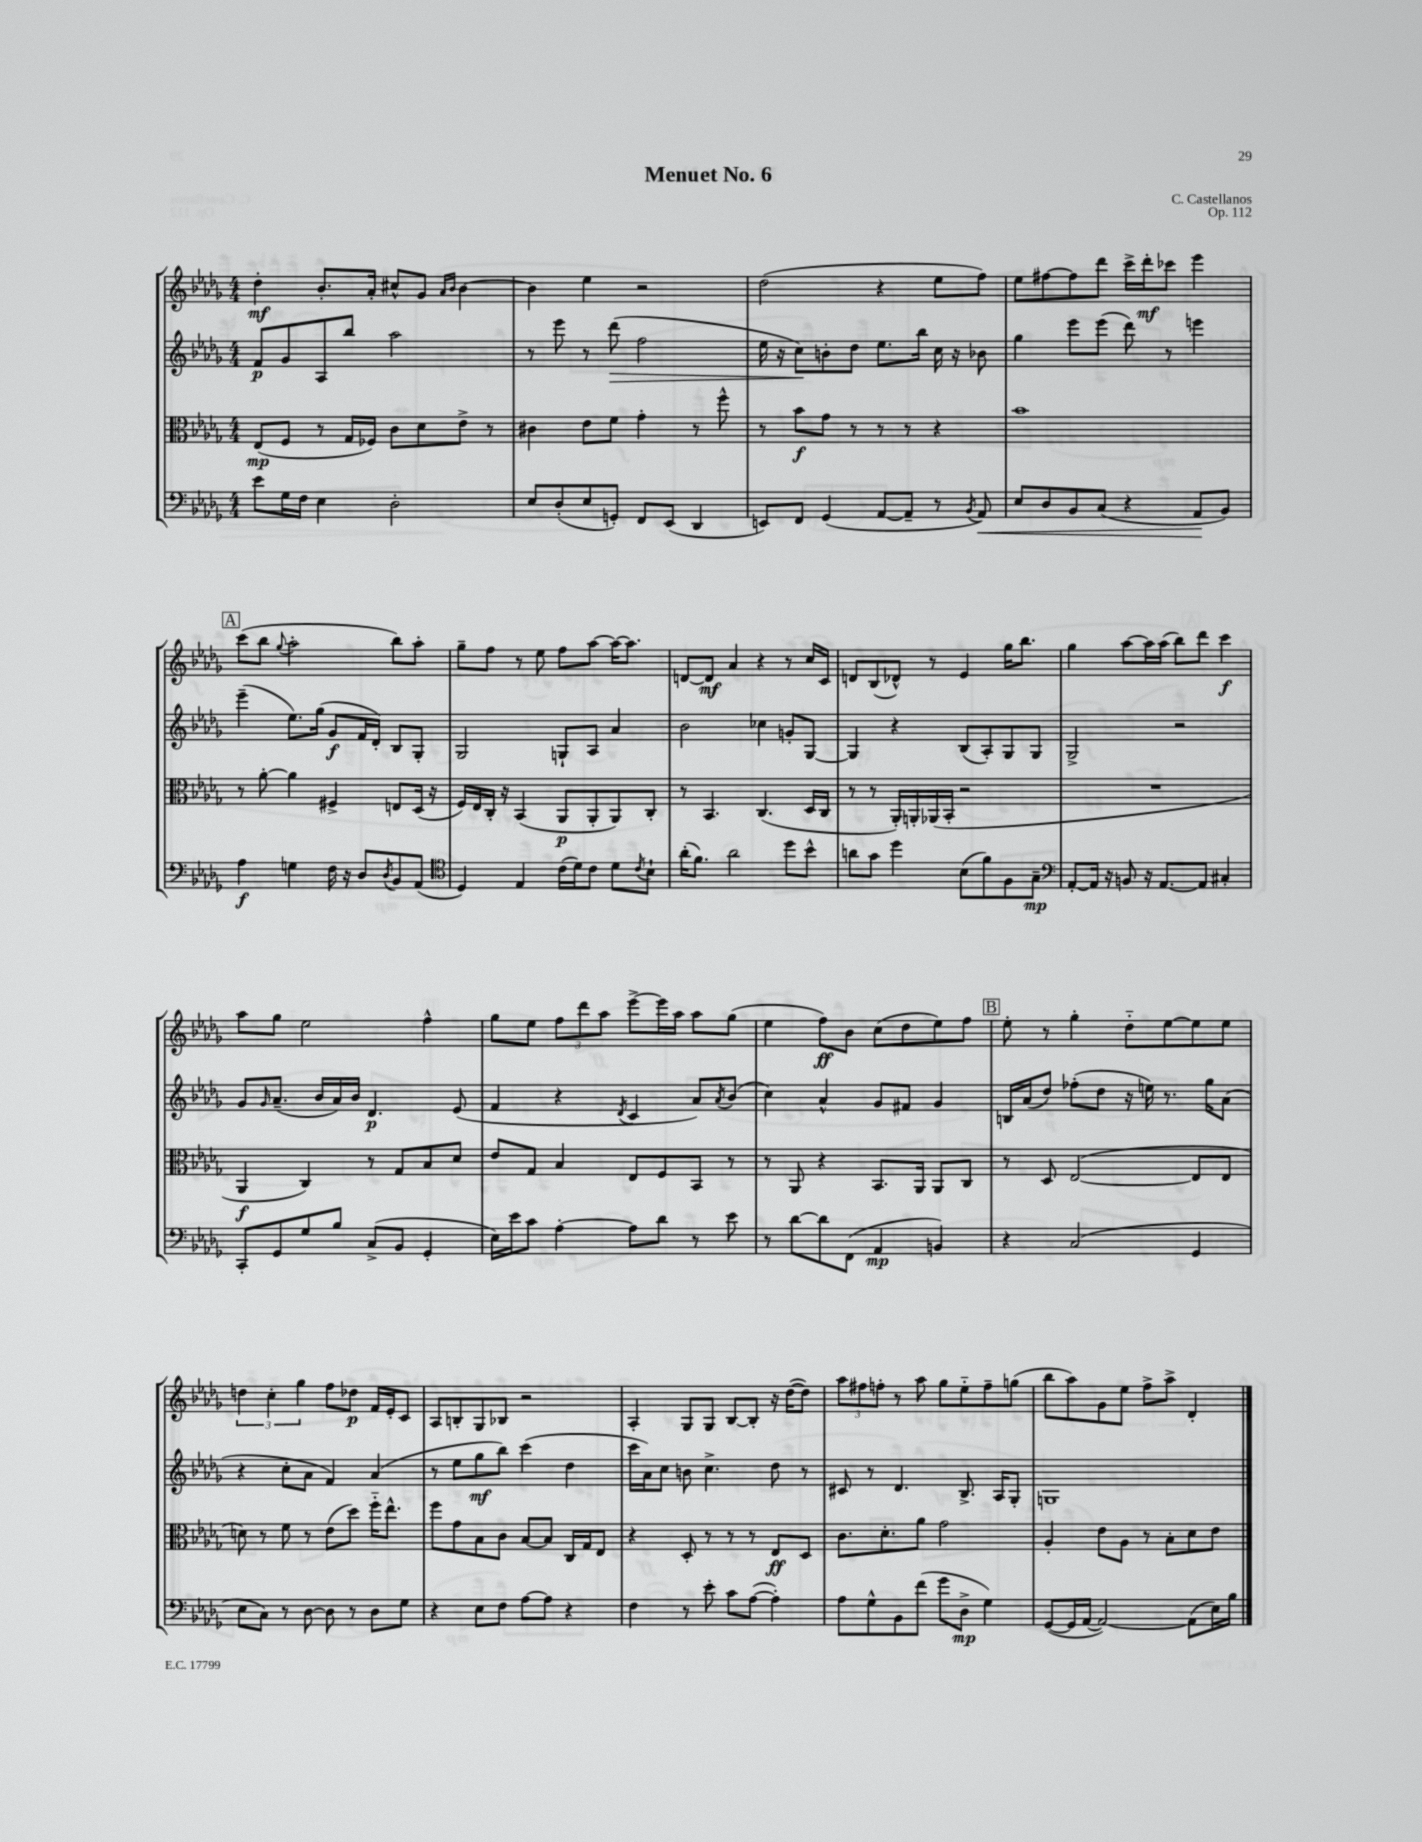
\header { title = "Menuet No. 6" composer = "C. Castellanos" opus = "Op. 112" }
<<
\new StaffGroup <<
\new Staff = "s0" {
    \clef treble \key des \major \numericTimeSignature \time 4/4
    des''4-.\mf bes'8.-. aes'16-. cis''8-^ ges'8 \grace { aes'16 bes'16 } bes'4~ |
    bes'4 ees''4 r2 |
    des''2( r4 ees''8 f''8) |
    ees''8 fis''8~ fis''8 des'''8 c'''16-> des'''16-.\mf ces'''8 ees'''4 |
    \mark \markup { \box "A" } c'''8( bes''8 \appoggiatura { ges''8 } aes''2-. bes''8) aes''8-. |
    ges''8-- f''8 r8 ees''8 f''8 aes''8~ aes''16~ aes''8. |
    d'8~ d'8\mf aes'4 r4 r8 c''16 c'16 |
    d'8 bes8( des'8-^) r8 ees'4 ges''16 bes''8. |
    ges''4 aes''8~ aes''16 aes''16( bes''8) des'''8 c'''4\f |
    aes''8 ges''8 ees''2 f''4-^ |
    ges''8 ees''8 \tuplet 3/2 { f''8 des'''8 aes''8 } ees'''8~-> ees'''16 aes''16 aes''8 ges''8( |
    ees''4 f''8\ff) bes'8 c''8( des''8 ees''8) f''8 |
    \mark \markup { \box "B" } ees''8-. r8 ges''4-. des''8-_ ees''8~ ees''8 ees''8 |
    \tuplet 3/2 { d''4 c''4-. ges''4 } f''8 des''8\p f'16 ees'16-. c'8 |
    aes8 b8-. ges8 bes8 r2 |
    aes4-. ges8 ges8 bes8~ bes8-. r16 des''16~( des''8) |
    \tuplet 3/2 { aes''8 fis''8 f''8-. } r8 aes''8 ges''8 ees''8-_ f''8-- g''8( |
    bes''8 aes''8) ges'8 ees''8 f''8-> aes''8-> des'4-. \bar "|." |
}
\new Staff = "s1" {
    \clef treble \key des \major \numericTimeSignature \time 4/4
    f'8\p ges'8 aes8 bes''8 aes''2 |
    r8 ees'''8 r8 des'''8\>( f''2 |
    ees''16 r16 c''8\!) b'8-. des''8 ees''8. bes''16 c''16 r16 bes'8 |
    ges''4 ees'''8 ees'''8( des'''8) r8 e'''4 |
    \mark \markup { \box "A" } ees'''4--( ees''8.) ges''16( ges'8\f f'16 des'16-.) bes8 ges8-. |
    ges2 g8-! aes8 aes'4 |
    bes'2 ces''4 g'8-. ges8~ |
    ges4 r4 bes8( aes8-.) ges8 ges8 |
    ges2-> r2 |
    ges'8 \grace { ges'16 } aes'8.--( bes'16 aes'16) bes'16 des'4.\p ees'8( |
    f'4 r4 \acciaccatura { des'8 } c'4 aes'8) \acciaccatura { aes'8 } bes'8( |
    c''4) aes'4-^ ges'8 fis'8 ges'4 |
    \mark \markup { \box "B" } b16 aes'16( des''8) fes''8-.( des''8 r16 e''16) r8. ges''16 aes'8( |
    r4 c''8-. aes'8 f'4) aes'4( |
    r8 ees''8 ges''8\mf bes''8) c'''4( des''4 |
    c'''16 aes'16) c''8 b'8 c''4.-> des''8 r8 |
    cis'8 r8 des'4. bes8.-> aes16 ges8-. |
    g1 \bar "|." |
}
\new Staff = "s2" {
    \clef alto \key des \major \numericTimeSignature \time 4/4
    ees8\mp( f8 r8 ges16 fes16) c'8 des'8 ees'8-> r8 |
    cis'4 ees'8 f'8 ges'4-. r8 f''8-^ |
    r8 bes'8\f ges'8 r8 r8 r8 r4 |
    bes'1 |
    \mark \markup { \box "A" } r8 aes'8~-. aes'4 fis4-> e8 des16( r16 |
    f16) ees16 c16-. r16 bes,4( aes,8\p aes,8-. aes,8) c8-. |
    r8 bes,4. c4.( des16 c16 |
    r8 r8 aes,16-.) a,16-. aes,16( bes,16-. r2 |
    R1 |
    aes,4\f c4) r8 ges8 bes8 des'8 |
    ees'8 ges8 bes4 ees8 f8 bes,8 r8 |
    r8 aes,8 r4 bes,8. aes,16 aes,8 c8 |
    \mark \markup { \box "B" } r8 des8 ees2~( ees8 ees8 |
    d'8) r8 f'8 r8 ees'8( des''8) f''16-_ ees''8.-^ |
    f''8 ges'8 bes8 c'8 bes8~ bes8 c16 ges16 ees8 |
    r4 des8-. r8 r8 r8 ees8\ff des8 |
    c'8. des'8.-. aes'8 ges'2 |
    aes4-. ees'8 aes8 r8 bes8-. des'8 ees'8 \bar "|." |
}
\new Staff = "s3" {
    \clef bass \key des \major \numericTimeSignature \time 4/4
    ees'8 ges16 f16 ees4 des2-. |
    ees8 des8-.( ees8 g,8-.) f,8 ees,8( des,4 |
    e,8) f,8 ges,4( aes,8~ aes,8-- r8 \acciaccatura { bes,8 } aes,8\<) |
    ees8 des8 bes,8 c8( r4 aes,8\! bes,8) |
    \mark \markup { \box "A" } aes4\f g4 f16 r16 des8 \acciaccatura { des8 } bes,8 aes,8( |
    \clef tenor des4) ees4 c'16( des'16) c'8 des'8 \acciaccatura { c'8 } bes8-! |
    aes'16-.( f'8.) aes'2 des''8 bes'8-^ |
    a'8 ges'8 des''4 bes8( f'8) f8 ges8--\mp |
    \clef bass aes,8~-. aes,16 r16 b,8 r16 aes,8.~ aes,8 cis4-. |
    c,8-. ges,8 ges8 bes8 c8->( bes,8 ges,4-. |
    ees16) ees'16 c'8 aes4~-. aes8 des'8 r8 ees'8 |
    r8 des'8~ des'8 f,8( aes,4\mp b,4) |
    \mark \markup { \box "B" } r4 c2( ges,4 |
    ees8 c8) r8 des8~ des8 r8 des8 ges8 |
    r4 ees8 f8 aes8~ aes8 r4 |
    f4 r8 ees'8-. c'8 aes8~( aes4-.) |
    aes8 ges8-^ bes,8 f'8( ges'8 des8->\mp ges4) |
    ges,8~( ges,16 aes,16~ aes,2~) aes,8( ees16) bes16 \bar "|." |
}
>>
>>
\layout { \context { \Score \remove "Bar_number_engraver" } }
